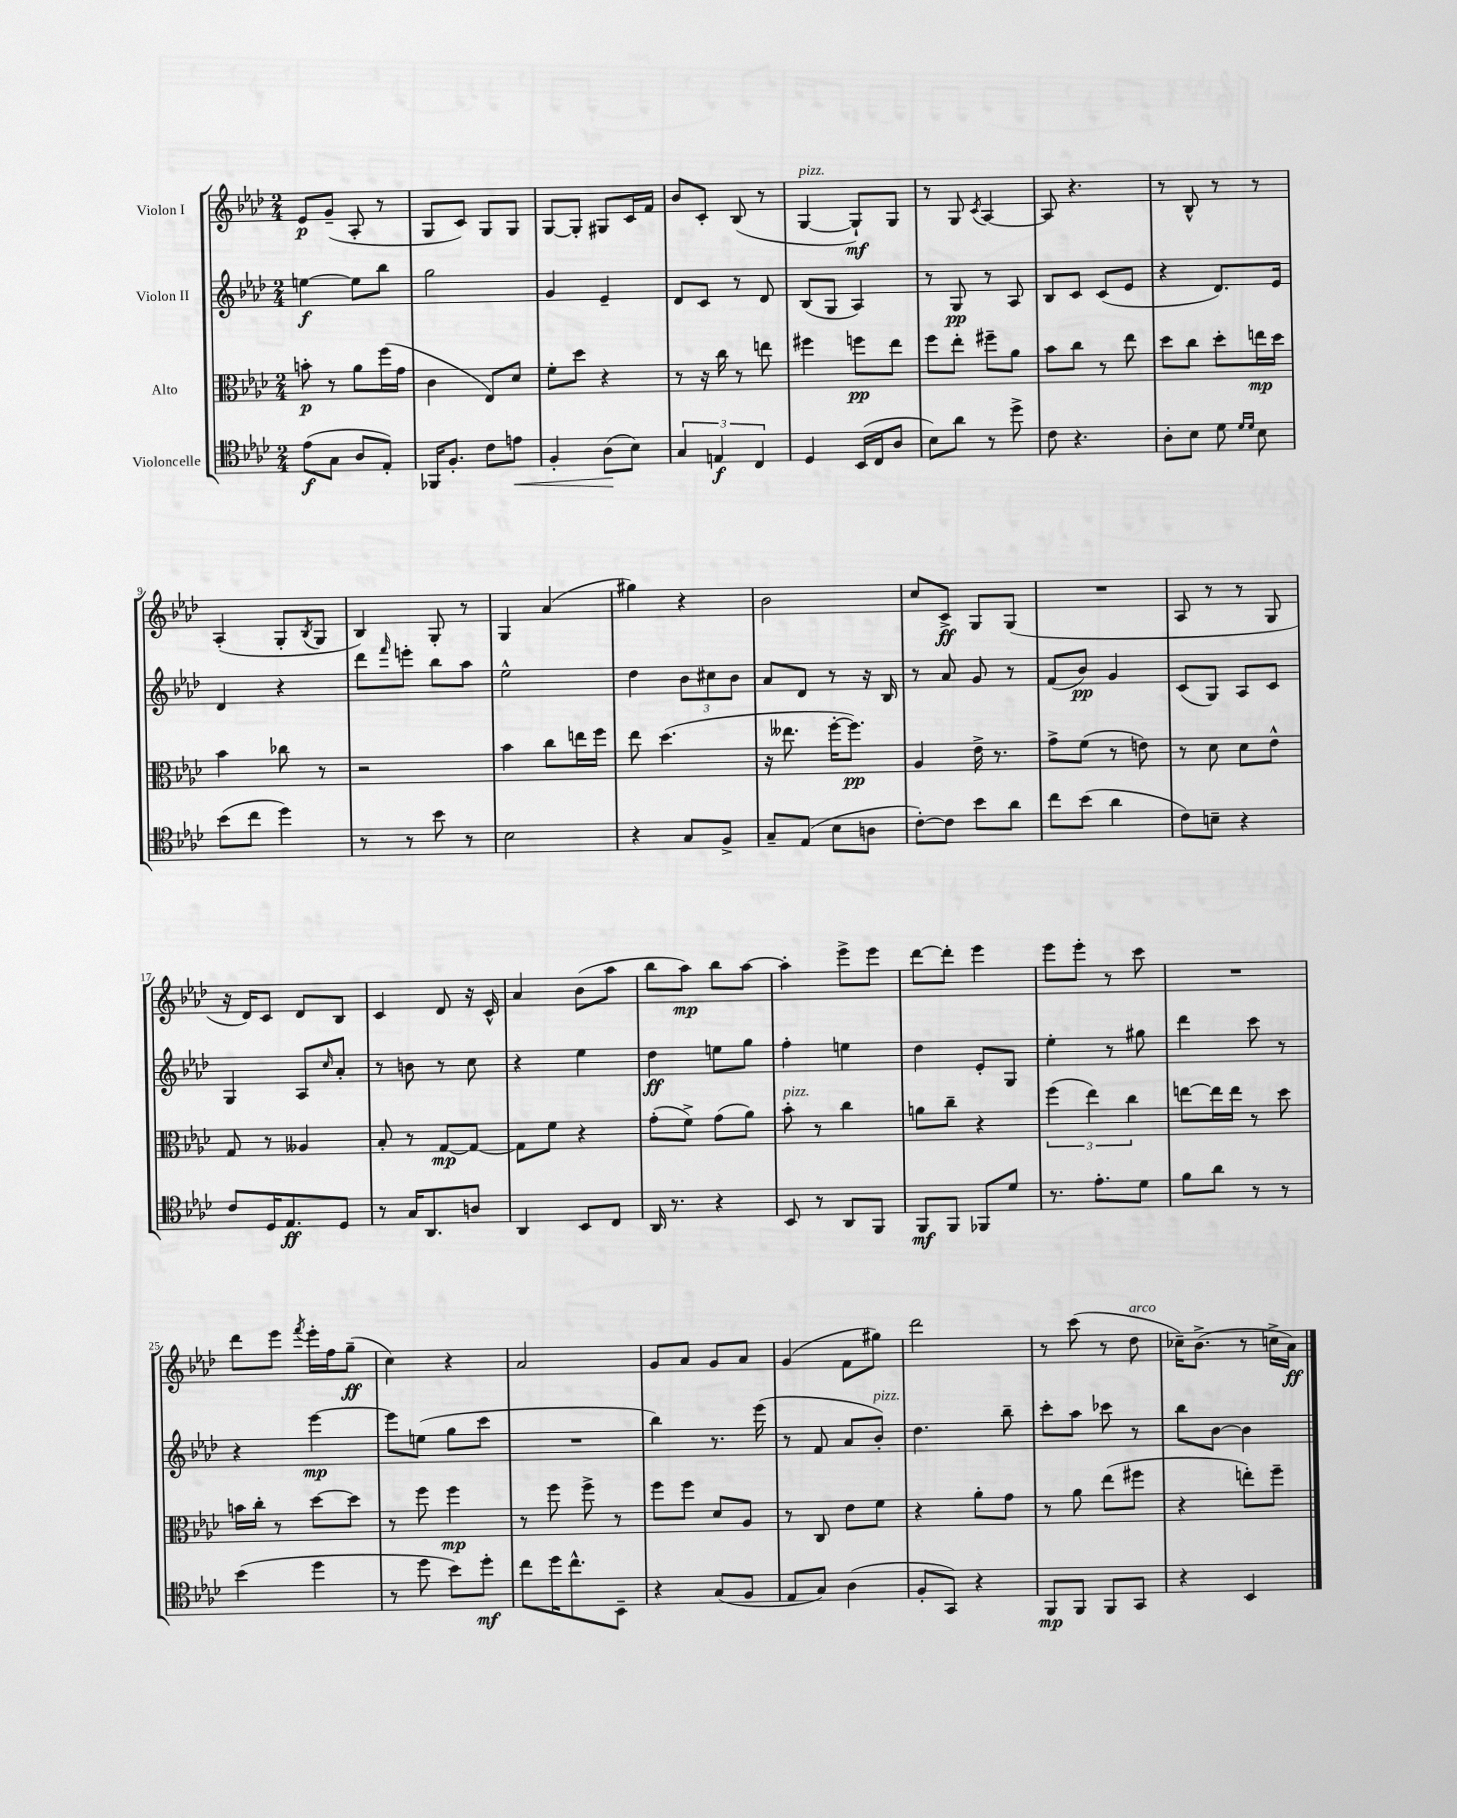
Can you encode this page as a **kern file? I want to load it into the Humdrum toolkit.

**kern	**dynam	**kern	**dynam	**kern	**dynam	**kern	**dynam
*part4	*part4	*part3	*part3	*part2	*part2	*part1	*part1
*staff4	*staff4	*staff3	*staff3	*staff2	*staff2	*staff1	*staff1
*I"Violoncelle	*	*I"Alto	*	*I"Violon II	*	*I"Violon I	*
*clefC4	*	*clefC3	*	*clefG2	*	*clefG2	*
*k[b-e-a-d-]	*	*k[b-e-a-d-]	*	*k[b-e-a-d-]	*	*k[b-e-a-d-]	*
*M2/4	*	*M2/4	*	*M2/4	*	*M2/4	*
=1	=1	=1	=1	=1	=1	=1	=1
(8e-\L	f	8bn'\	p	[4een\	f	8e-/L	p
8G\J	.	8r	.	.	.	(8g~/J	.
8A-/L	.	8a-\L	.	8ee\L]	.	8A-'/	.
8E-'/J)	.	(16ff\L	.	8bb-\J	.	8r	.
.	.	16g\JJ	.	.	.	.	.
=2	=2	=2	=2	=2	=2	=2	=2
16FF-X/KL	.	4c\	.	2gg\	.	8G/L	.
8.F'/J	.	.	.	.	.	.	.
.	.	.	.	.	.	8c/J)	.
8c\L	.	8E-/L)	.	.	.	8G/L	.
!	!LO:HP:b	!	!	!	!	!	!
8en\J	<	8d-/J	.	.	.	8G/J	.
=3	=3	=3	=3	=3	=3	=3	=3
4F'/	.	8f'\L	.	4g/	.	[8G/L	.
.	.	8dd-\J	.	.	.	8G'/J]	.
(8A-\L	.	4r	.	4e-~/	.	8G#X/L	.
8B-\J)	[	.	.	.	.	16c/L	.
.	.	.	.	.	.	16f/JJ	.
=4	=4	=4	=4	=4	=4	=4	=4
6G/	.	8r	.	8d-/L	.	8b-/L	.
.	.	16r	.	8c/J	.	8c'/J	.
6En/	f	.	.	.	.	.	.
.	.	16cc\	.	.	.	.	.
.	.	8r	.	8r	.	(8B-/	.
6C/	.	.	.	.	.	.	.
.	.	8een\	.	8d-/	.	8r	.
=5	=5	=5	=5	=5	=5	=5	=5
!	!	!	!	!	!	!LO:TX:a:i:t=pizz.	!
4D-/	.	4ff#X\	.	(8B-/L	.	[4G/	.
.	.	.	.	8G/J	.	.	.
(16BB-/LL	.	8ffn\L	pp	4A-/)	.	8G`/L])	mf
16C/J	.	.	.	.	.	.	.
8A-/J	.	8ee-\J	.	.	.	8G/J	.
=6	=6	=6	=6	=6	=6	=6	=6
8B-\L)	.	8ff\L	.	8r	.	8r	.
8a-\J	.	8ee-'\J	.	8G/	pp	8G/	.
.	.	.	.	.	.	8qc/	.
8r	.	8ff#X~\L	.	8r	.	[4A-/	.
8dd-^\	.	8a-\J	.	8A-/	.	.	.
=7	=7	=7	=7	=7	=7	=7	=7
8c\	.	8b-\L	.	8B-/L	.	8A-/]	.
4.r	.	8cc\J	.	8c/J	.	4.r	.
.	.	8r	.	(8c/L	.	.	.
.	.	8ee-\	.	8e-/J	.	.	.
=8	=8	=8	=8	=8	=8	=8	=8
8A-'\L	.	8dd-\L	.	4r	.	8r	.
8B-\J	.	8cc\J	.	.	.	8B-^^/	.
8d-\	.	8dd-'\L	.	8.d-/L)	.	8r	.
16qqd-/LL	.	.	.	.	.	.	.
16qqd-/JJ	.	.	.	.	.	.	.
8B-\	.	16een\L	mp	.	.	8r	.
.	.	16dd-\JJ	.	16e-/Jk	.	.	.
!!LO:LB:g=z
=9	=9	=9	=9	=9	=9	=9	=9
(8b-\L	.	4b-\	.	4d-/	.	(4A-'/	.
8cc\J	.	.	.	.	.	.	.
4dd-\)	.	8cc-X\	.	4r	.	8G'/L	.
.	.	.	.	.	.	8qB-/	.
.	.	8r	.	.	.	8G/J	.
=10	=10	=10	=10	=10	=10	=10	=10
8r	.	2r	.	8ddd-\L	.	4B-/)	.
.	.	.	.	16qqfff/	.	.	.
8r	.	.	.	8eeen'\J	.	.	.
8b-\	.	.	.	8bb-\L	.	8G'/	.
8r	.	.	.	8aa-\J	.	8r	.
=11	=11	=11	=11	=11	=11	=11	=11
2B-\	.	4b-\	.	2ee-^^\	.	4G/	.
.	.	8cc\L	.	.	.	(4a-/	.
.	.	16een\L	.	.	.	.	.
.	.	16ff\JJ	.	.	.	.	.
=12	=12	=12	=12	=12	=12	=12	=12
4r	.	8ee-\	.	4dd-\	.	4gg#X\)	.
.	.	(4.dd-\	.	.	.	.	.
8G/L	.	.	.	12b-\L	.	4r	.
.	.	.	.	12cc#X\	.	.	.
8F^/J	.	.	.	.	.	.	.
.	.	.	.	12b-\J	.	.	.
=13	=13	=13	=13	=13	=13	=13	=13
8G~/L	.	16r	.	8a-/L	.	2b-\	.
.	.	8.ee--X\	.	.	.	.	.
(8E-/J	.	.	.	8d-/J	.	.	.
8B-\L	.	[16ff'\KL	.	8r	.	.	.
.	.	8.ff\J])	pp	.	.	.	.
8An\J	.	.	.	16r	.	.	.
.	.	.	.	16B-/	.	.	.
=14	=14	=14	=14	=14	=14	=14	=14
[8c'\L)	.	4A-/	.	8r	.	8cc/L	.
8c\J]	.	.	.	8a-/	.	8c^/J	ff
8b-\L	.	16e-^\	.	8g/	.	8G/L	.
.	.	8.r	.	.	.	.	.
8a-\J	.	.	.	8r	.	(8G/J	.
=15	=15	=15	=15	=15	=15	=15	=15
8cc\L	.	8g^\L	.	(8f/L	.	2r	.
(8b-\J	.	(8f\J	.	8b-/J)	pp	.	.
4a-\	.	8r	.	4g/	.	.	.
.	.	8en\)	.	.	.	.	.
=16	=16	=16	=16	=16	=16	=16	=16
8c\L)	.	8r	.	(8c/L	.	8A-/	.
8Bn~\J	.	8d-\	.	8G/J)	.	8r	.
4r	.	8d-\L	.	8A-/L	.	8r	.
.	.	8e-^^\J	.	8c/J	.	8G/	.
!!LO:LB:g=z
=17	=17	=17	=17	=17	=17	=17	=17
8c/L	.	8G/	.	4G/	.	16r	.
.	.	.	.	.	.	16d-/KL)	.
16D-/K	.	8r	.	.	.	8c/J	.
8.E-/	ff	.	.	.	.	.	.
.	.	4A--X/	.	8A-/L	.	8d-/L	.
.	.	.	.	16qqcc/	.	.	.
8D-/J	.	.	.	8a-'/J	.	8B-/J	.
=18	=18	=18	=18	=18	=18	=18	=18
8r	.	8B-'/	.	8r	.	4c/	.
16G/KL	.	8r	.	8bn\	.	.	.
8.AA-/	.	.	.	.	.	.	.
.	.	[8G/L	mp	8r	.	8d-/	.
8An/J	.	8G/J_	.	8cc\	.	16r	.
.	.	.	.	.	.	16c^^/	.
=19	=19	=19	=19	=19	=19	=19	=19
4AA-/	.	8G\L]	.	4r	.	4a-/	.
.	.	8f\J	.	.	.	.	.
8BB-/L	.	4r	.	4ee-\	.	(8b-\L	.
8C/J	.	.	.	.	.	8aa-\J	.
=20	=20	=20	=20	=20	=20	=20	=20
16AA-/	.	(8g'\L	.	4dd-\	ff	8bb-\L	.
8.r	.	.	.	.	.	.	.
.	.	8f^\J)	.	.	.	8aa-\J)	mp
4r	.	(8g\L	.	8een\L	.	8bb-\L	.
.	.	8a-\J)	.	8gg\J	.	[8aa-\J	.
=21	=21	=21	=21	=21	=21	=21	=21
!	!	!LO:TX:a:i:t=pizz.	!	!	!	!	!
8BB-/	.	8b-'\	.	4ff'\	.	4aa-'\]	.
8r	.	8r	.	.	.	.	.
8AA-/L	.	4cc\	.	4een\	.	8eee-^\L	.
8FF/J	.	.	.	.	.	8eee-\J	.
=22	=22	=22	=22	=22	=22	=22	=22
8FF/L	mf	8an\L	.	4dd-\	.	[8ddd-\L	.
8FF/J	.	8cc~\J	.	.	.	8ddd-'\J]	.
8FF-X/L	.	4r	.	8e-'/L	.	4eee-\	.
8d-/J	.	.	.	8G/J	.	.	.
=23	=23	=23	=23	=23	=23	=23	=23
8.r	.	(6ff\	.	4ee-'\	.	8eee-\L	.
.	.	.	.	.	.	8eee-'\J	.
.	.	6ee-\)	.	.	.	.	.
8.e-'\L	.	.	.	.	.	.	.
.	.	.	.	8r	.	8r	.
.	.	6cc\	.	.	.	.	.
8d-\J	.	.	.	8gg#X\	.	8ccc\	.
=24	=24	=24	=24	=24	=24	=24	=24
8f\L	.	[8een\L	.	4ddd-\	.	2r	.
8a-\J	.	16ee\L]	.	.	.	.	.
.	.	16ee\JJ	.	.	.	.	.
8r	.	8r	.	8ccc\	.	.	.
8r	.	8dd-\	.	8r	.	.	.
!!LO:LB:g=z
=25	=25	=25	=25	=25	=25	=25	=25
(4b-\	.	16bn\LL	.	4r	.	8ddd-\L	.
.	.	16cc'\JJ	.	.	.	.	.
.	.	8r	.	.	.	8eee-\J	.
.	.	.	.	.	.	8qfff/	.
4dd-\	.	[8dd-\L	.	[4eee-\	mp	16eee-'\LL	.
.	.	.	.	.	.	16ff\J	.
.	.	8dd-\J]	.	.	.	(8gg~\J	ff
=26	=26	=26	=26	=26	=26	=26	=26
8r	.	8r	.	8eee-\L]	.	4cc\)	.
8dd-\	.	8ff\	.	(8een\J	.	.	.
8b-\L)	.	4ff\	mp	8gg\L	.	4r	.
8dd-'\J	mf	.	.	8ccc\J	.	.	.
=27	=27	=27	=27	=27	=27	=27	=27
8cc\L	.	8r	.	2r	.	2a-/	.
16dd-\K	.	8ff\	.	.	.	.	.
8.cc^^\	.	.	.	.	.	.	.
.	.	8ff^\	.	.	.	.	.
8BB-~\J	.	8r	.	.	.	.	.
=28	=28	=28	=28	=28	=28	=28	=28
4r	.	8ff\L	.	4bb-\)	.	8g/L	.
.	.	8ff\J	.	.	.	8a-/J	.
(8G/L	.	8d-/L	.	8.r	.	8g/L	.
8F/J	.	8A-/J	.	.	.	8a-/J	.
.	.	.	.	(16eee-\	.	.	.
=29	=29	=29	=29	=29	=29	=29	=29
8E-/L	.	8r	.	8r	.	(4g/	.
8G/J)	.	8C/	.	8f/	.	.	.
(4A-\	.	8e-\L	.	8a-/L	.	8f\L	.
!	!	!	!	!LO:TX:a:i:t=pizz.	!	!	!
.	.	8f\J	.	8b-'/J)	.	8gg#X\J)	.
=30	=30	=30	=30	=30	=30	=30	=30
8F'/L	.	4r	.	4.dd-\	.	2ddd-\	.
8GG/J)	.	.	.	.	.	.	.
4r	.	8a-'\L	.	.	.	.	.
.	.	8g\J	.	8bb-~\	.	.	.
=31	=31	=31	=31	=31	=31	=31	=31
8FF/L	mp	8r	.	8ccc'\L	.	8r	.
8FF/J	.	8a-\	.	8aa-\J	.	(8ccc\	.
8FF/L	.	(8ee-\L	.	8ccc-X\	.	8r	.
!	!	!	!	!	!	!LO:TX:a:i:t=arco	!
8GG/J	.	8ff#X\J	.	8r	.	8dd-\	.
=32	=32	=32	=32	=32	=32	=32	=32
4r	.	4r	.	8bb-\L	.	16cc-X~\KL)	.
.	.	.	.	.	.	(8.b-^\J	.
.	.	.	.	[8b-\J	.	.	.
4BB-/	.	8een'\L)	.	4b-\]	.	8r	.
.	.	8ff~\J	.	.	.	16ccn^\LL	.
.	.	.	.	.	.	16a-\JJ)	ff
==	==	==	==	==	==	==	==
*-	*-	*-	*-	*-	*-	*-	*-
